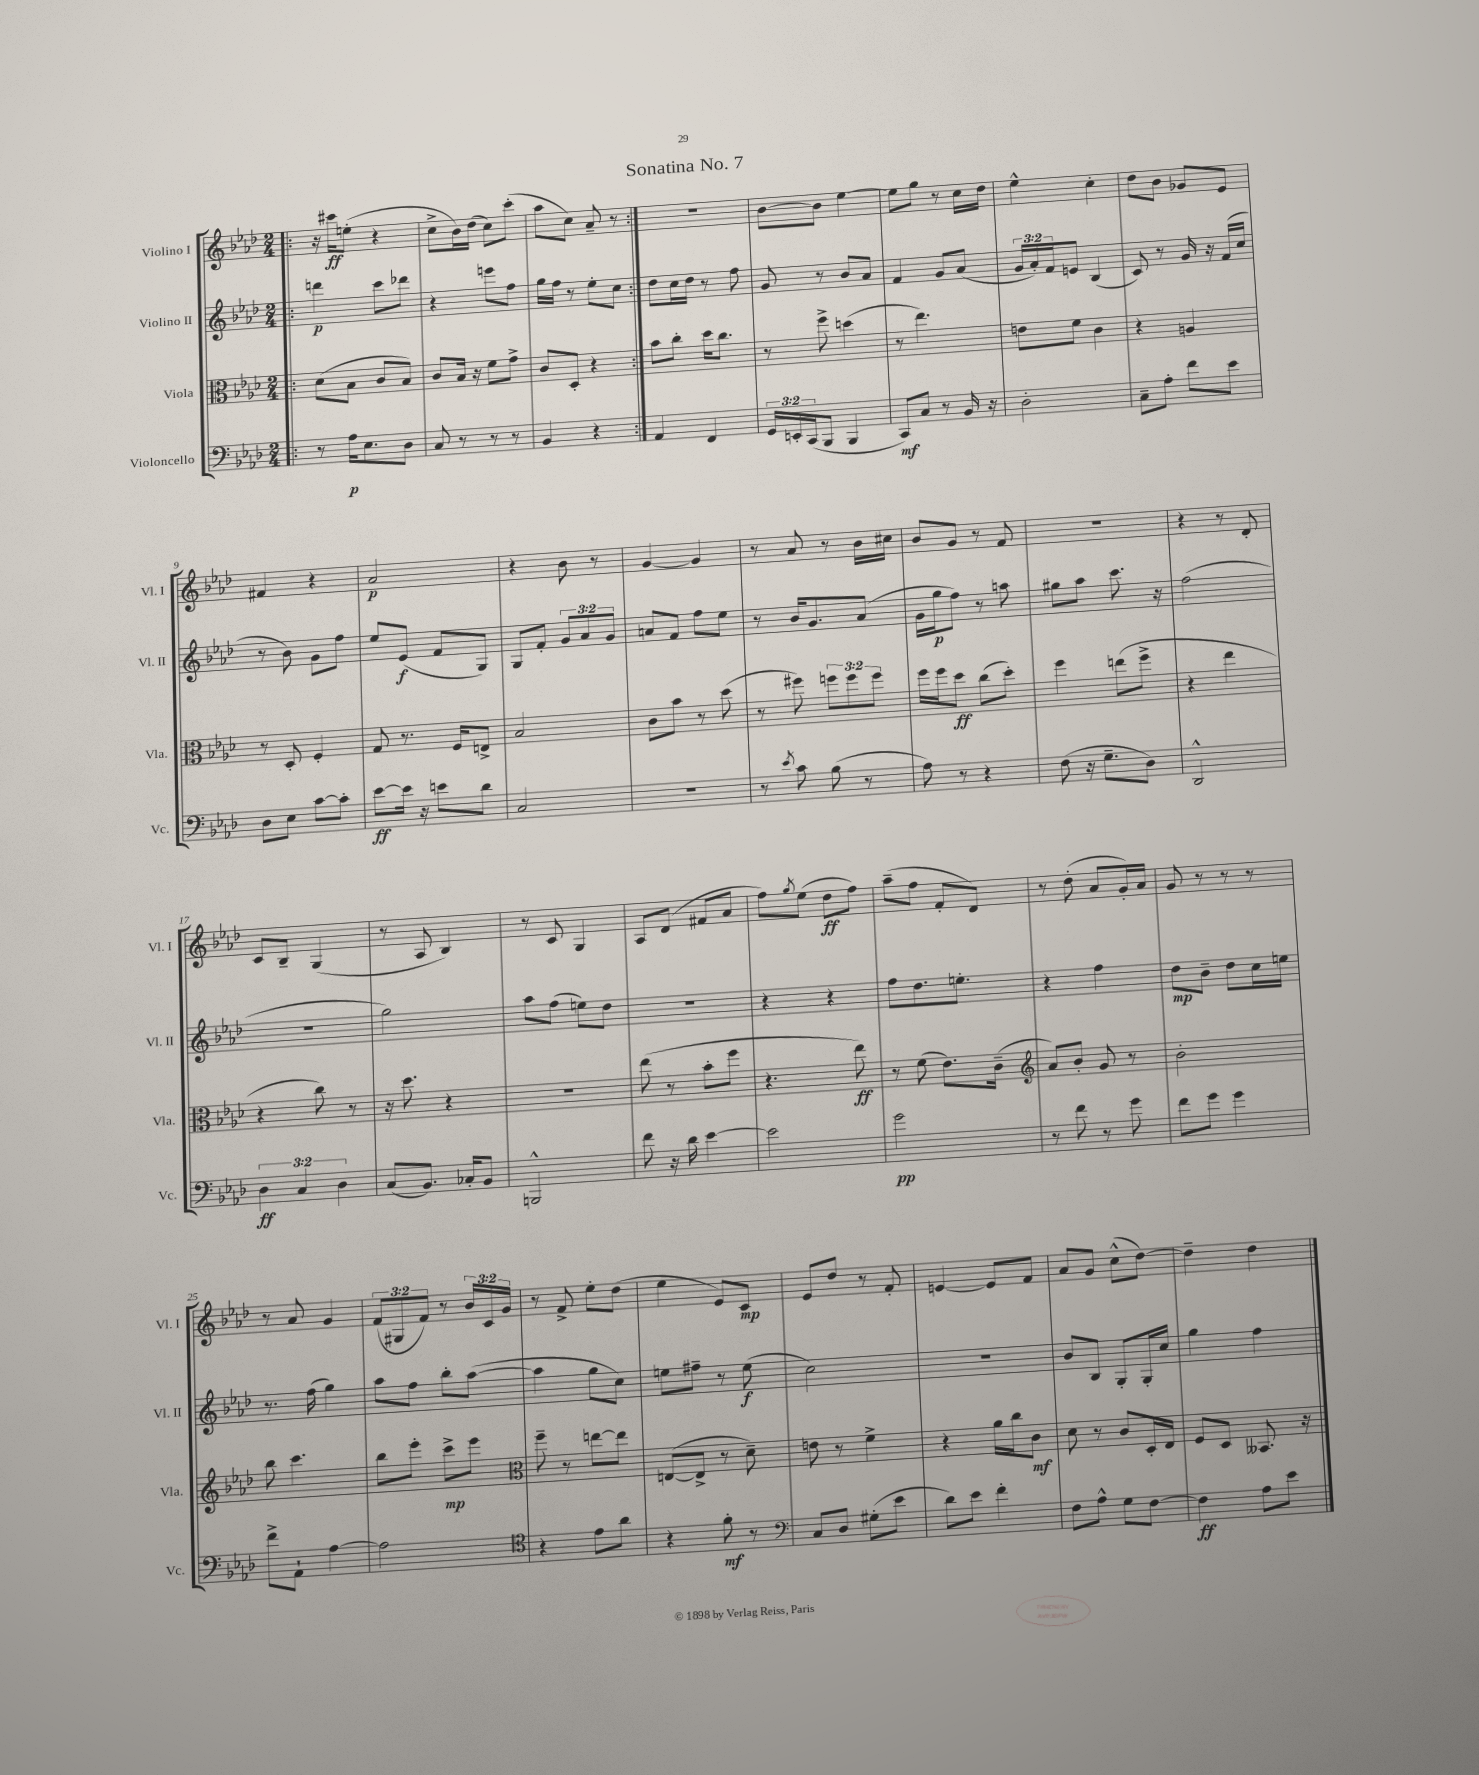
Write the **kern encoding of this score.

**kern	**kern	**kern	**kern
*staff4	*staff3	*staff2	*staff1
*clefF4	*clefC3	*clefG2	*clefG2
*k[b-e-a-d-]	*k[b-e-a-d-]	*k[b-e-a-d-]	*k[b-e-a-d-]
*M2/4	*M2/4	*M2/4	*M2/4
=!|:	=!|:	=!|:	=!|:
8r	(8d-\L	4ddd\	16r
.	.	.	16ccc#\LK
16A-\LK	8B-\J	.	(8ee'\J
8.E-\	.	.	.
.	8c/L	8ccc\L	4r
8D-\J	8B-/J)	8ddd-\J	.
=	=	=	=
8C/	8c/L	4r	8cc^\L
8r	16B-/Jk	.	16b-\L)
.	16r	.	(16dd-\JJ
8r	8f\L	8eee\L	8cc\L)
8r	8g^\J	8ff\J	(8ccc'\J
=	=	=	=
4BB-/	8c/L	16gg\LL	8aa-\L
.	.	16ff\JJ	.
.	8D-'/J	8r	8cc\J)
4r	4r	8ee-'\L	8a-~/
.	.	8cc\J	8r
=:|!	=:|!	=:|!	=:|!
4AA-/	8b-\L	8dd-\L	2r
.	8cc'\J	16cc\L	.
.	.	16dd-\JJ	.
4FF/	16dd-\LK	8r	.
.	8.cc\J	.	.
.	.	8ff\	.
=	=	=	=
24GG/LL	8r	8g/	[8b-\L
24EE'/	.	.	.
(24CC/J	.	.	.
8BBB-/J	8ff^\	8r	8b-\]J
4BBB-/	(4dd\	8b-/L	[4ee-\
.	.	8a-/J	.
=	=	=	=
8CC/L)	8r	4f/	8ee-\]L
8C/J	4.ee-\)	.	8gg\J
8r	.	8g/L	8r
16BB-/	.	(8a-/J	16cc\LL
16r	.	.	16dd-\JJ
=	=	=	=
2D-'\	8e\L	24g/LL	4ee-^^\
.	.	24a-'/)	.
.	.	24f/J	.
.	8f\J	8e/J	.
.	4c\	(4B-/	4cc'\
=	=	=	=
8C~\L	4r	8c/)	8dd-\L
8A-'\J	.	8r	8b-\J
8f\L	4A/	16g/	8g-/L
.	.	16r	.
8e-\J	.	(16f/LL	8e-/J
.	.	16cc/JJ	.
=	=	=	=
8D-\L	8r	8r	4f#/
8E-\J	8D-'/	8b-\)	.
[8c\L	4F'/	8g\L	4r
8c'\]J	.	8ff\J	.
=	=	=	=
[8e-\L	8G/	8ee-/L	2a-/
16e-\]Jk	8.r	(8e-/J	.
16r	.	.	.
8e\L	.	8f/L	.
.	16F/LK	.	.
8d-\J	8E^/J	8G/J)	.
=	=	=	=
2C/	2B-/	8G/L	4r
.	.	8f'/J	.
.	.	12g/L	8b-\
.	.	12a-/	.
.	.	.	8r
.	.	12g/J	.
=	=	=	=
2r	8c\L	8a/L	[4g/
.	8b-\J	8f/J	.
.	8r	8ff\L	4g/]
.	(8dd-\	8ee-\J	.
=	=	=	=
8r	8r	8r	8r
8qe-/	.	.	.
8c\	8ff#\)	16b-/LK	8a-/
.	.	8.g/	.
(8B-\	12ff\L	.	8r
.	12ff\	.	.
8r	.	(8a-/J	16b-\LL
.	12ff\J	.	.
.	.	.	16cc#\JJ
=	=	=	=
8A-\)	16ff\LL	16g\LL	8b-/L
.	16ff\J	16gg\J	.
8r	8dd-\J	8ff\J)	8g/J
4r	(8cc\L	8r	8r
.	8dd-'\J)	8aa\	8f/
=	=	=	=
(8F\	4ff\	8gg#\L	2r
16r	.	8aa-\J	.
8.G~\L	.	.	.
.	(8ee\L	8.ccc\	.
8D-\J)	8ff^\J	.	.
.	.	16r	.
=	=	=	=
2DD-^^/	4r	(2ff\	4r
.	4ee-\	.	8r
.	.	.	8d-'/
=	=	=	=
6D-\	4r	2r	8c/L
.	.	.	8B-~/J
6C/	.	.	.
.	8cc\)	.	(4G/
6D-\	.	.	.
.	8r	.	.
=	=	=	=
(8C/L	16r	2gg\)	8r
.	8.dd-\	.	.
8.BB-/J)	.	.	8A-/
.	4r	.	4B-/)
16C-'/LK	.	.	.
8BB-/J	.	.	.
=	=	=	=
2BBB^^/	2r	8aa-\L	8r
.	.	(8ff\J	8c/
.	.	8ee\L)	4G/
.	.	8dd-\J	.
=	=	=	=
8f\	(8ee-\	2r	8A-/L
16r	8r	.	(8d-/J
16d-\	.	.	.
[4e-\	8b-'\L	.	8f#/L
.	8ff\J	.	8a-/J
=	=	=	=
2e-\]	4.r	4r	8ff\L)
.	.	.	8qgg/
.	.	.	(8ee-\J
.	.	4r	8dd-\L
.	8ee-\)	.	8ff\J)
=	=	=	=
2g\	8r	8ff\L	(8aa-~\L
.	(8f\	8.dd-\	8ff\J
.	8.e-\L)	.	8f'/L
.	.	8.ee'\J	.
.	.	.	8d-/J)
.	(16c~\Jk	.	.
=	=	=	=
*	*clefG2	*	*
8r	8a-/L)	4r	8r
8f\	8b-'/J	.	(8dd-'\
8r	8g/	4ff\	8a-/L
8g\	8r	.	16g'/L)
.	.	.	16a-/JJ
=	=	=	=
8f\L	2b-'\	8dd-\L	8g/
8g\J	.	8b-~\J	8r
4g\	.	8dd-\L	8r
.	.	16cc\L	8r
.	.	16ee\JJ	.
=	=	=	=
8f^\L	8bb-\	8.r	8r
8AA-`\J	4.ccc\	.	8a-/
.	.	(16ff\	.
[4A-\	.	4gg\)	4g/
=	=	=	=
2A-\]	8bb-\L	8aa-\L	(12f/L
.	.	.	12G#/
.	8eee-'\J	8ff\J	.
.	.	.	12f/J)
.	8ccc^\L	8bb-'\L	8r
.	8eee-\J	([8aa-\J	24b-/LL
.	.	.	24c/
.	.	.	24g/JJ
=	=	=	=
*clefC4	*clefC3	*	*
4r	8ff~\	4aa-\]	8r
.	8r	.	8f^/
8e-\L	[8ee\L	8gg\L	8ee-'\L
8a-\J	8ee\]J	8cc\J)	(8dd-\J
=	=	=	=
4r	([8E/L	8ee\L	4ee-\
.	8E^/]J	8ff#~\J	.
8f'\	8r	8r	8e-/L)
8r	8d-~\)	(8ee\	8c/J
=	=	=	=
*clefF4	*	*	*
8C/L	8e\	2cc\)	8e-/L
8D-/J	8r	.	8dd-/J
(8G#'\L	4f^\	.	8r
8e-\J	.	.	8f'/
=	=	=	=
8d-\L)	4r	2r	[4e/
8e-\J	.	.	.
4f'\	16a-\LL	.	8e/]L
.	16cc\J	.	.
.	8c\J	.	8f/J
=	=	=	=
8F\L	8d-\	8b-/L	8a-/L
8A-^^\J	8r	8B-/J	8g/J
8G\L	8c/L	8G'/L	(8cc^^\L
[8F\J	16D-'/L	16G'/L	[8dd-\J)
.	16E-/JJ	16cc/JJ	.
=	=	=	=
4F\]	8F/L	4gg\	4dd-~\]
.	8D-/J	.	.
8A-\L	8.BB--/	4ff\	4dd-\
8e-\J	.	.	.
.	16r	.	.
==	==	==	==
*-	*-	*-	*-
